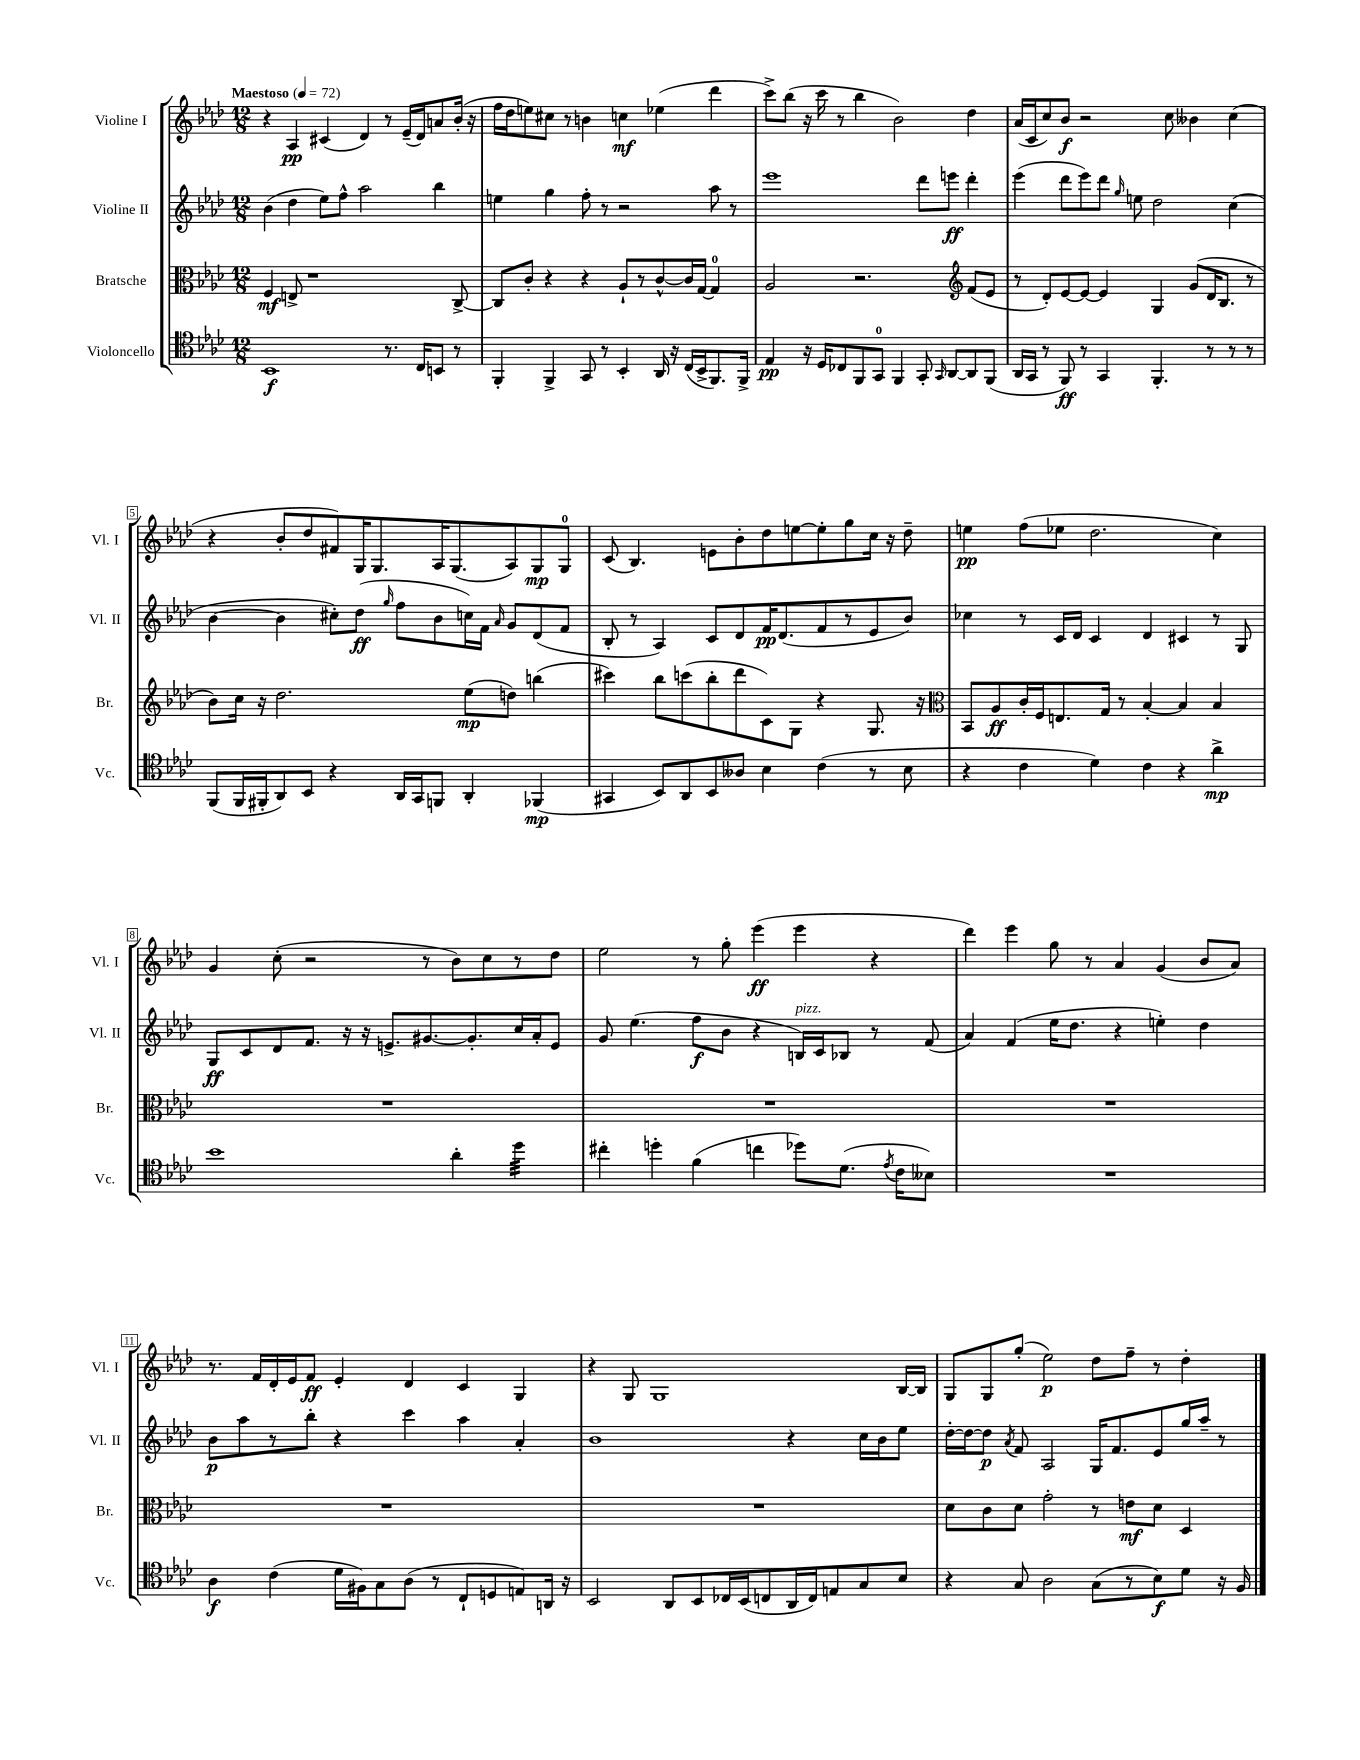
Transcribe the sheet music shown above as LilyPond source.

<<
\new StaffGroup <<
\new Staff = "s0" \with { instrumentName = "Violine I" shortInstrumentName = "Vl. I" } {
    \clef treble \key aes \major \numericTimeSignature \time 12/8 \tempo "Maestoso" 4 = 72
    \autoBeamOff r4 aes4\pp cis'4( des'4) r8 ees'16[--( des'16) a'8 bes'16]-.( r16 |
    f''16[ des''16 e''8) cis''8] r8 b'4 c''4\mf ees''4( des'''4 |
    c'''8[->) bes''8]( r16 c'''16 r8 bes''4 bes'2) des''4 |
    aes'16[( c'16 c''8) bes'8]\f r2 c''8 beses'4 c''4( |
    r4 bes'8[-. des''8 fis'8) g16 g8. aes16 g8.( aes8) g8\mp g8]-0 |
    c'8( bes4.) e'8[ bes'8-. des''8 e''8~ e''8-. g''8 c''16] r16 des''8-- |
    e''4\pp f''8[( ees''8] des''2. c''4) |
    g'4 c''8-.( r2 r8 bes'8[) c''8 r8 des''8] |
    ees''2 r8 g''8-. ees'''4\ff( ees'''4 r4 |
    des'''4) ees'''4 g''8 r8 aes'4 g'4( bes'8[ aes'8]) |
    r8. f'16[ des'16-. ees'16 f'8]\ff ees'4-. des'4 c'4 g4 |
    r4 g8 g1 bes16[~ bes16] |
    g8[ g8 g''8]-.( ees''2\p) des''8[ f''8]-- r8 des''4-. \bar "|." |
}
\new Staff = "s1" \with { instrumentName = "Violine II" shortInstrumentName = "Vl. II" } {
    \clef treble \key aes \major \numericTimeSignature \time 12/8
    \autoBeamOff bes'4( des''4 ees''8[) f''8]-^ aes''2 bes''4 |
    e''4 g''4 f''8-. r8 r2 aes''8 r8 |
    ees'''1 des'''8[ e'''8]\ff des'''4-. |
    ees'''4( des'''8[ ees'''8) des'''8] \grace { g''16 } e''8 des''2 c''4( |
    bes'4~ bes'4 cis''8[-.) des''8]\ff( \grace { g''16 } f''8[ bes'8 c''16) f'16] \grace { aes'16 } g'8[ des'8( f'8] |
    bes8-. r8 aes4) c'8[ des'8 f'16\pp des'8.( f'8 r8 ees'8 bes'8]) |
    ces''4 r8 c'16[ des'16] c'4 des'4 cis'4 r8 g8 |
    g8[\ff c'8 des'8 f'8.] r16 r16 e'8.[-> gis'8.~ gis'8.-. c''16 aes'16-. e'8] |
    g'8 ees''4.( f''8[\f bes'8] r4 b16[^\markup { \italic "pizz." }) c'16 bes8] r8 f'8( |
    aes'4) f'4( ees''16[ des''8.] r4 e''4-.) des''4 |
    bes'8[\p aes''8 r8 bes''8]-. r4 c'''4 aes''4 aes'4-. |
    bes'1 r4 c''16[ bes'16 ees''8] |
    des''16[~-. des''16~ des''8]\p \acciaccatura { aes'8 } f'8 aes2 g16[ f'8. ees'8 g''16 aes''16]-- r8 \bar "|." |
}
\new Staff = "s2" \with { instrumentName = "Bratsche" shortInstrumentName = "Br." } {
    \clef alto \key aes \major \numericTimeSignature \time 12/8
    \autoBeamOff f4\mf e8-> r1 c8~-> |
    c8[ c'8]-. r4 r4 aes8[-! r8 c'8~-^ c'16 g16]~ g4-0 |
    aes2 r2. \clef treble f'8[( ees'8] |
    r8 des'8[-.) ees'8~ ees'8]~ ees'4 g4 g'8[( des'16 bes8.] r8 |
    bes'8[) c''16] r16 des''2. ees''8[\mp( d''8]) b''4( |
    cis'''4) bes''8[ c'''8( bes''8-. des'''8 c'8) g8] r4 g8. r16 |
    \clef alto bes,8[ aes8\ff c'16-. f16 e8. g16] r8 bes4~-. bes4 bes4 |
    R1. |
    R1. |
    R1. |
    R1. |
    R1. |
    des'8[ c'8 des'8] g'2-. r8 e'8[\mf des'8] des4 \bar "|." |
}
\new Staff = "s3" \with { instrumentName = "Violoncello" shortInstrumentName = "Vc." } {
    \clef tenor \key aes \major \numericTimeSignature \time 12/8
    \autoBeamOff bes,1\f r8. c16[ b,8] r8 |
    f,4-. f,4-> g,8 r8 bes,4-. aes,16 r16 c16[( bes,16-> f,8.) f,16]-> |
    ees4\pp r16 des16[ ces8 f,8 g,8]-0 f,4 g,8-. \grace { g,16 } aes,8[~ aes,8 f,8]( |
    aes,16[ g,16] r8 f,8\ff) r8 g,4 f,4.-. r8 r8 r8 |
    f,8[( f,16 fis,16-. aes,8) bes,8] r4 aes,16[ g,16 f,8] aes,4-. fes,4\mp( |
    gis,4 bes,8[) aes,8 bes,8 aeses8] bes4 c'4( r8 bes8 |
    r4 c'4 des'4) c'4 r4 aes'4->\mp |
    bes'1 aes'4-. des''4:32 |
    cis''4-. d''4-. f'4( c''4 des''8[) des'8.]( \acciaccatura { ees'8 } c'16[ beses8]) |
    R1. |
    aes4\f c'4( des'16[ fis16) g8 aes8]( r8 c8[-! d8 e8) a,16] r16 |
    bes,2 aes,8[ bes,8 ces16 bes,16( c8 aes,16 c16) e8 g8 bes8] |
    r4 g8 aes2 g8[( r8 bes8\f) des'8] r16 f16 \bar "|." |
}
>>
>>
\layout { \context { \Score \override BarNumber.stencil = #(make-stencil-boxer 0.1 0.3 ly:text-interface::print) } }
